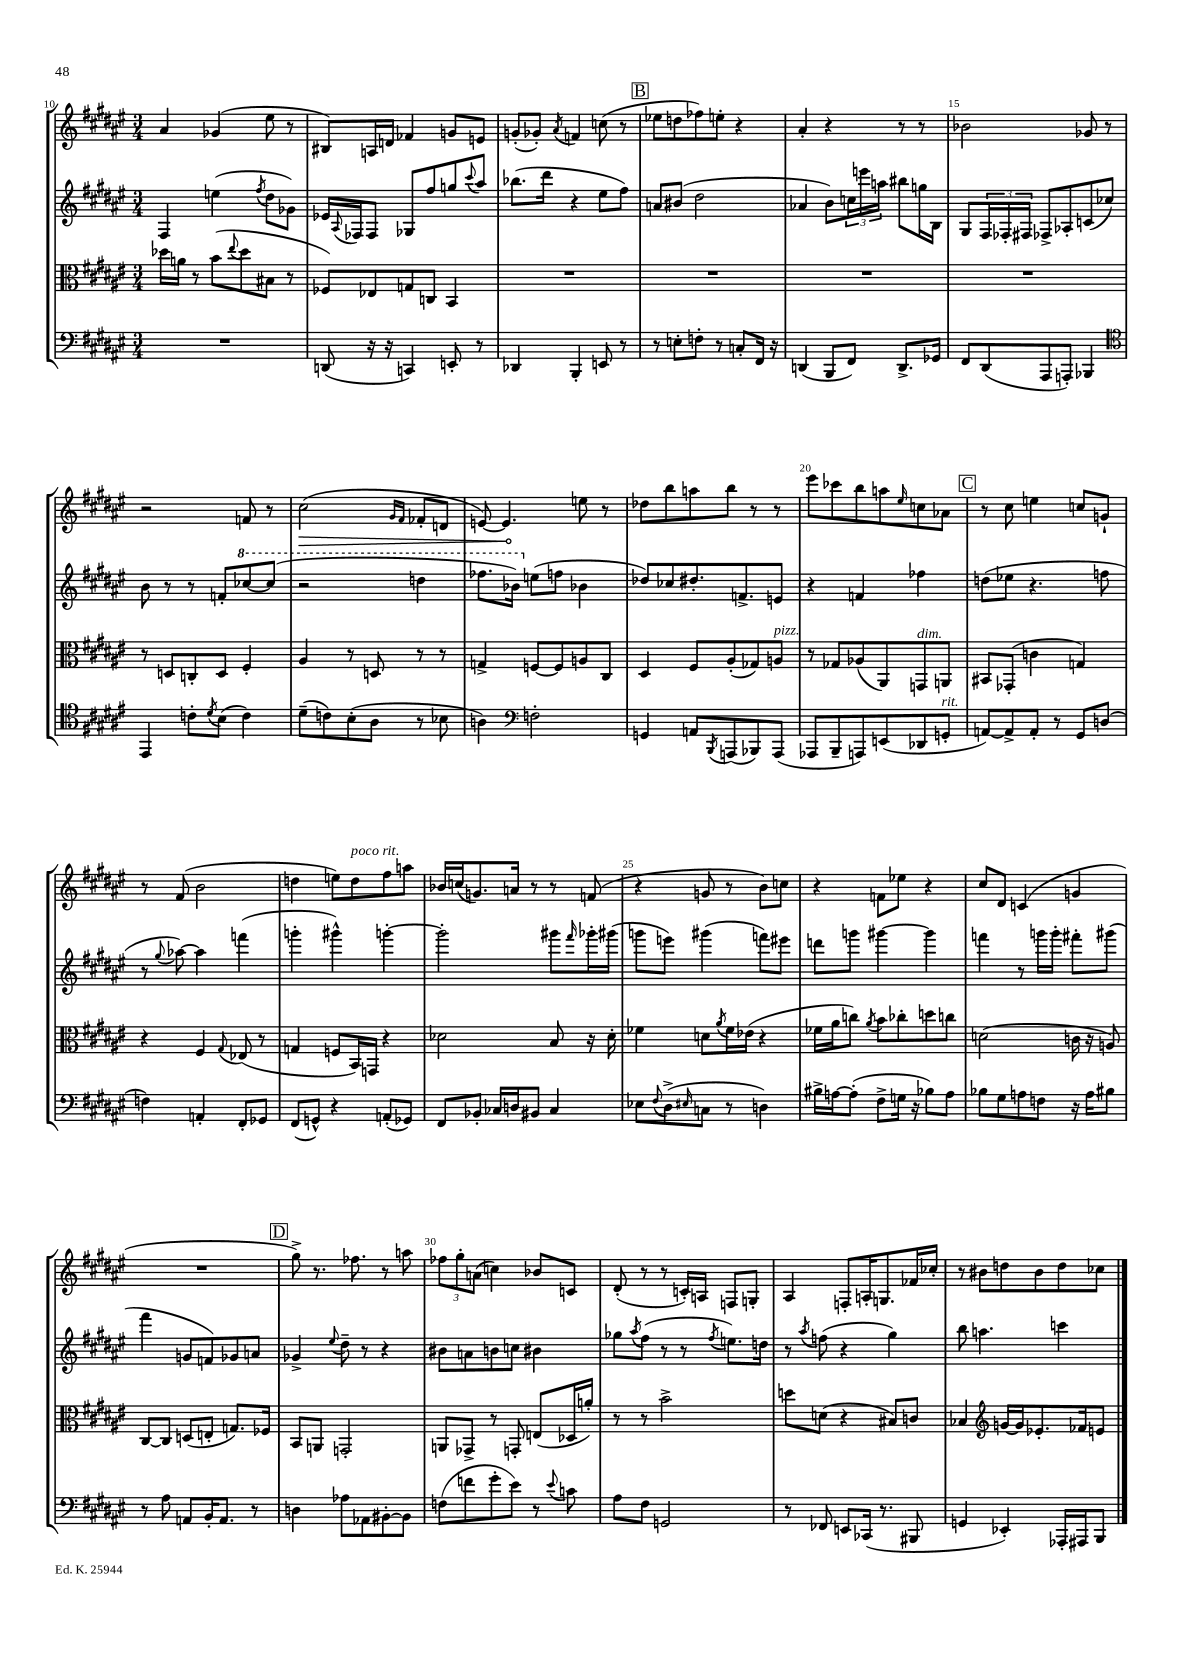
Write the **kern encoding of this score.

**kern	**kern	**kern	**kern	**dynam
*part4	*part3	*part2	*part1	*part1
*staff4	*staff3	*staff2	*staff1	*staff1
*clefF4	*clefC3	*clefG2	*clefG2	*
*k[f#c#g#d#a#e#]	*k[f#c#g#d#a#e#]	*k[f#c#g#d#a#e#]	*k[f#c#g#d#a#e#]	*
*M3/4	*M3/4	*M3/4	*M3/4	*
=10	=10	=10	=10	=10
2.r	16dd-X\LL	4F#/	4a#/	.
.	16an\JJ	.	.	.
.	8r	.	.	.
.	(8b\L	(4een\	(4g-X/	.
.	8qqee#/	.	.	.
.	8dd-\	.	.	.
.	.	8qff#/	.	.
.	8B#X\J	8dd#\L	8ee#\	.
.	8r	8g-X\J)	8r	.
=11	=11	=11	=11	=11
(8DDn/	8F-X/L)	16e-X/LL	8B#X/L)	.
.	.	8qqA#/	.	.
.	.	16F-X/J	.	.
16r	8E-X/	8F-/J	16An/L	.
16r	.	.	16dn/JJ	.
4CCn/)	8Gn/	8G-X/L	4f-X/	.
.	8Cn/J	8ff#/	.	.
8EEn'/	4BB/	8ggn/	8gn/L	.
.	.	8qqccc#/	.	.
8r	.	8aa#/J	8en/J	.
=12	=12	=12	=12	=12
4DD-X/	2.r	(8.bb-X\L	(8gn'/L	.
.	.	.	8g-X'/J)	.
.	.	16ddd#\Jk	.	.
.	.	.	8qa#/	.
4BBB'/	.	4r	4fn/	.
8EEn/	.	8ee#\L	(8ccn\	.
8r	.	8ff#\J)	8r	.
!!LO:REH:place=s1:t=B
=13	=13	=13	=13	=13
8r	2.r	8an/L	8ee-X\L	.
8En'\L	.	(8b#X/J	8ddn\	.
8Fn'\J	.	2dd#\	8ff-X\)	.
8r	.	.	8een'\J	.
8Cn'/L	.	.	4r	.
16FF#/Jk	.	.	.	.
16r	.	.	.	.
=14	=14	=14	=14	=14
(4DDn/	2.r	4a-X/	4a#'/	.
8BBB/L	.	8b\L)	4r	.
8FF#/J)	.	24ccn\L	.	.
.	.	24eeen\	.	.
.	.	24aan\JJ	.	.
8.DD^/L	.	8bb#X\L	8r	.
.	.	16ggn\L	8r	.
16GG-X/Jk	.	16B\JJ	.	.
=15	=15	=15	=15	=15
8FF#/L	2.r	8G#/L	2b-X\	.
(8DD#/	.	24F#/L	.	.
.	.	24F-X'/	.	.
.	.	24F#X/JJ	.	.
8AAA#/	.	8F-X^/L	.	.
8AAAn'/J)	.	8A-X'/	.	.
4BBB-X/	.	(8cn/	8g-X/	.
.	.	8cc-X/J)	8r	.
!!LO:LB:g=z
=16	=16	=16	=16	=16
*clefC4	*	*	*	*
4EE#/	8r	8b\	2r	.
.	8Dn/L	8r	.	.
8cn'\L	8Cn'/	8r	.	.
8qd#/	.	.	.	.
(8B\J	8D/J	8fn'/L	.	.
*	*	*8va	*	*
4c\)	4F#'/	[8ccc-X/	8fn/	.
.	.	(8ccc-/J]	8r	.
=17	=17	=17	=17	=17
!	!	!	!	!LO:HP:b
(8d#~\L	4A#/	2r	(2cc#\	>
8cn\)	.	.	.	.
(8B'\	8r	.	.	.
8A#\J	8Dn/	.	.	.
.	.	.	16qqg#/LL	.
.	.	.	16qqf#/JJ	.
8r	8r	4dddn\	8f-X'/L	.
8B-X\	8r	.	8dn/J	.
=18	=18	=18	=18	=18
4An\)	4Gn^/	8.fff-X\L	[8en/)	.
.	.	.	4.e/]	.
.	.	16bb-X\Jk)	.	.
*clefF4	*	*	*	*
*	*	*X8va	*	*
2Fn'\	[8Fn/L	(8een\L	.	.
.	8F/]	8ffn\J	.	.
.	8An/	4b-X\	8een\	]
.	8C#/J	.	8r	.
=19	=19	=19	=19	=19
4GGn/	4D#/	8dd-X/L)	8dd-X\L	.
.	.	8cc-X/	8bb\	.
8AAn/L	8F#/L	8.dd#X'/	8aan\	.
8qBBB/	.	.	.	.
(8AAAn/	(8A#'/	.	8bb\J	.
.	.	8.fn^/	.	.
8BBB-X/)	8G-X/)	.	8r	.
!	!LO:TX:a:i:t=pizz.	!	!	!
(8AAA/J	8An/J	8en/J	8r	.
=20	=20	=20	=20	=20
8AAA-X/L	8r	4r	8eee#\L	.
8BBB~/	8G-X/L	.	8ccc-X\	.
8AAAn/)	(8A-X/	4fn/	8bb\	.
(8EEn/	8AA#/)	.	8aan\	.
.	.	.	16qqee#/	.
!	!LO:TX:a:i:t=dim.	!	!	!
8DD-X/	8GGn/	4ff-X\	8ccn\	.
!LO:TX:a:i:t=rit.	!	!	!	!
8GGn'/J	8AAn/J	.	8a-X\J	.
!!LO:REH:place=s1:t=C
=21	=21	=21	=21	=21
[8AAn/L)	8BB#X/L	(8ddn\L	8r	.
8AA^/]	(8GG-X'/J	8ee-X\J	8cc#\	.
8AA'/J	4cn\	4.r	4een\	.
8r	.	.	.	.
8GG#/L	4Gn/)	.	8ccn/L	.
(8Dn/J	.	8ffn\	8gn`/J	.
!!LO:LB:g=z
=22	=22	=22	=22	=22
4Fn\)	4r	8r	8r	.
.	.	8qqgg#/	.	.
.	.	[8aa-X\)	(8f#/	.
4AAn'/	4F#/	4aa-\]	2b\	.
.	8qqG#/	.	.	.
8FF#'/L	(8E-X/	(4fffn\	.	.
8GG-X/J	8r	.	.	.
=23	=23	=23	=23	=23
(8FF#/L	4Gn/	4gggn'\	4ddn\	.
8GGn^^/J)	.	.	.	.
4r	8Fn/L	4ggg#X^^\)	8een\L)	.
!	!	!	!LO:TX:a:i:t=poco rit.	!
.	16BB/L)	.	8dd\	.
.	16GGn/JJ	.	.	.
(8AAn'/L	4r	[4gggn'\	8ff#\	.
8GG-X/J)	.	.	8aan\J	.
=24	=24	=24	=24	=24
8FF#/L	2d-X\	2ggg'\]	16b-X/LL	.
.	.	.	(16ccn/J	.
8BB-X'/J	.	.	8.gn/)	.
16C-X/LL	.	.	.	.
16Dn/J	.	.	16an/Jk	.
8BB#X/J	.	.	8r	.
4C-/	8B/	8ggg#X\L	8r	.
.	.	16qqfff#/	.	.
.	16r	16ggg-X'\L	(8fn/	.
.	16d-'\	(16ggg#X\JJ	.	.
=25	=25	=25	=25	=25
8E-X\L	4f-X\	8gggn\L	4r	.
8qqF#/	.	.	.	.
(8D#^\	.	8eeen\J)	.	.
16qqE#X/	.	.	.	.
8Cn\J	8dn\L	(4ggg#X\	8gn/	.
.	8qa#/	.	.	.
8r	16f-\L	.	8r	.
.	(16e-X\JJ	.	.	.
4Dn\)	4r	8fffn\L)	8b\L)	.
.	.	8eee#X\J	8ccn\J	.
=26	=26	=26	=26	=26
16B#X^\LL	16f-X\LL	8dddn\L	4r	.
[16An\J	16a#\J	.	.	.
(8A'\J]	8ccn\J)	8gggn\J	.	.
.	8qa#/	.	.	.
8F#^\L	8b\L	[4ggg#X\	8fn\L	.
16Gn\Jk	8cc-X'\	.	8ee-X\J	.
16r	.	.	.	.
8B-X\L)	8ddn\	4ggg#\]	4r	.
8A\J	8ccn\J	.	.	.
=27	=27	=27	=27	=27
8B-X\L	(2dn\	4fffn\	8cc#/L	.
8G#\	.	.	8d#/J	.
8An\	.	8r	(4cn/	.
8Fn\J	.	16gggn\LL	.	.
.	.	16ggg'\JJ	.	.
16r	16cn\	8fff#X'\L	4gn/	.
16A\KL	16r	.	.	.
8B#X\J	8An/)	(8ggg#X\J	.	.
!!LO:LB:g=z
=28	=28	=28	=28	=28
8r	[8C#/L	4fff#\	2.r	.
8A#\	8C#/J]	.	.	.
8AAn/L	(8Dn/L	8gn/L	.	.
16BB'/K	8En'/J	8fn/)	.	.
8.AA/J	.	.	.	.
.	8.Gn/L)	8g-X/	.	.
8r	.	8an/J	.	.
.	16F-X/Jk	.	.	.
!!LO:REH:place=s1:t=D
=29	=29	=29	=29	=29
4Dn\	8BB/L	4g-X^/	8gg#^\)	.
.	8AAn/J	.	8.r	.
.	.	8qqee#/	.	.
8A-X\L	2GGn'/	8dd#~\	.	.
.	.	.	8.ff-X\	.
8AA-X\	.	8r	.	.
[8BB#X'\	.	4r	8r	.
8BB#\J]	.	.	8aan\	.
=30	=30	=30	=30	=30
(8Fn\L	8AAn/L	8b#X\L	12ff-X\L	.
.	.	.	12gg#'\	.
8fn\	8GG-X^/J	8an\	.	.
.	.	.	(12an\J	.
8g#'\	8r	8bn\	4ccn\)	.
8e#\J)	8GGn'/	8ccn\J	.	.
8r	(8En/L	4b#X\	8b-X/L	.
8qqe#/	.	.	.	.
8cn\	16D-X/L	.	8cn/J	.
.	16an'/JJ)	.	.	.
=31	=31	=31	=31	=31
8A#\L	8r	8gg-X\L	(8d#'/	.
.	.	8qaa#/	.	.
8F#\J	8r	(8ff#\J	8r	.
2GGn/	2b^\	8r	8r	.
.	.	8r	16cn'/LL)	.
.	.	.	16An/JJ	.
.	.	8qff#/	.	.
.	.	8.een\L)	8Fn/L	.
.	.	.	8Gn'/J	.
.	.	16ddn\Jk	.	.
=32	=32	=32	=32	=32
8r	8ddn\L	8r	4A#/	.
.	.	8qaa#/	.	.
8FF-X/	(8dn\J	(8ffn\	.	.
8EEn/L	4r	4r	8Fn'/L	.
(16CC-X/Jk	.	.	16An'/K	.
8.r	.	.	8.Gn/	.
.	8B#X/L)	4gg#\)	.	.
8BBB#X/	8cn/J	.	16f-X/L	.
.	.	.	16cc-X'/JJ	.
=33	=33	=33	=33	=33
4GGn/	4B-X/	8bb\	8r	.
.	.	4.aan\	8b#X\L	.
*	*clefG2	*	*	*
4EE-X'/)	[16gn/LL	.	8ddn\	.
.	16g/J]	.	.	.
.	8.e-X'/	.	8b#\	.
16AAA-X'/LL	.	4cccn\	8dd\	.
16AAA#X/J	16f-X/k	.	.	.
8BBB/J	8en/J	.	8cc-X\J	.
==	==	==	==	==
*-	*-	*-	*-	*-
